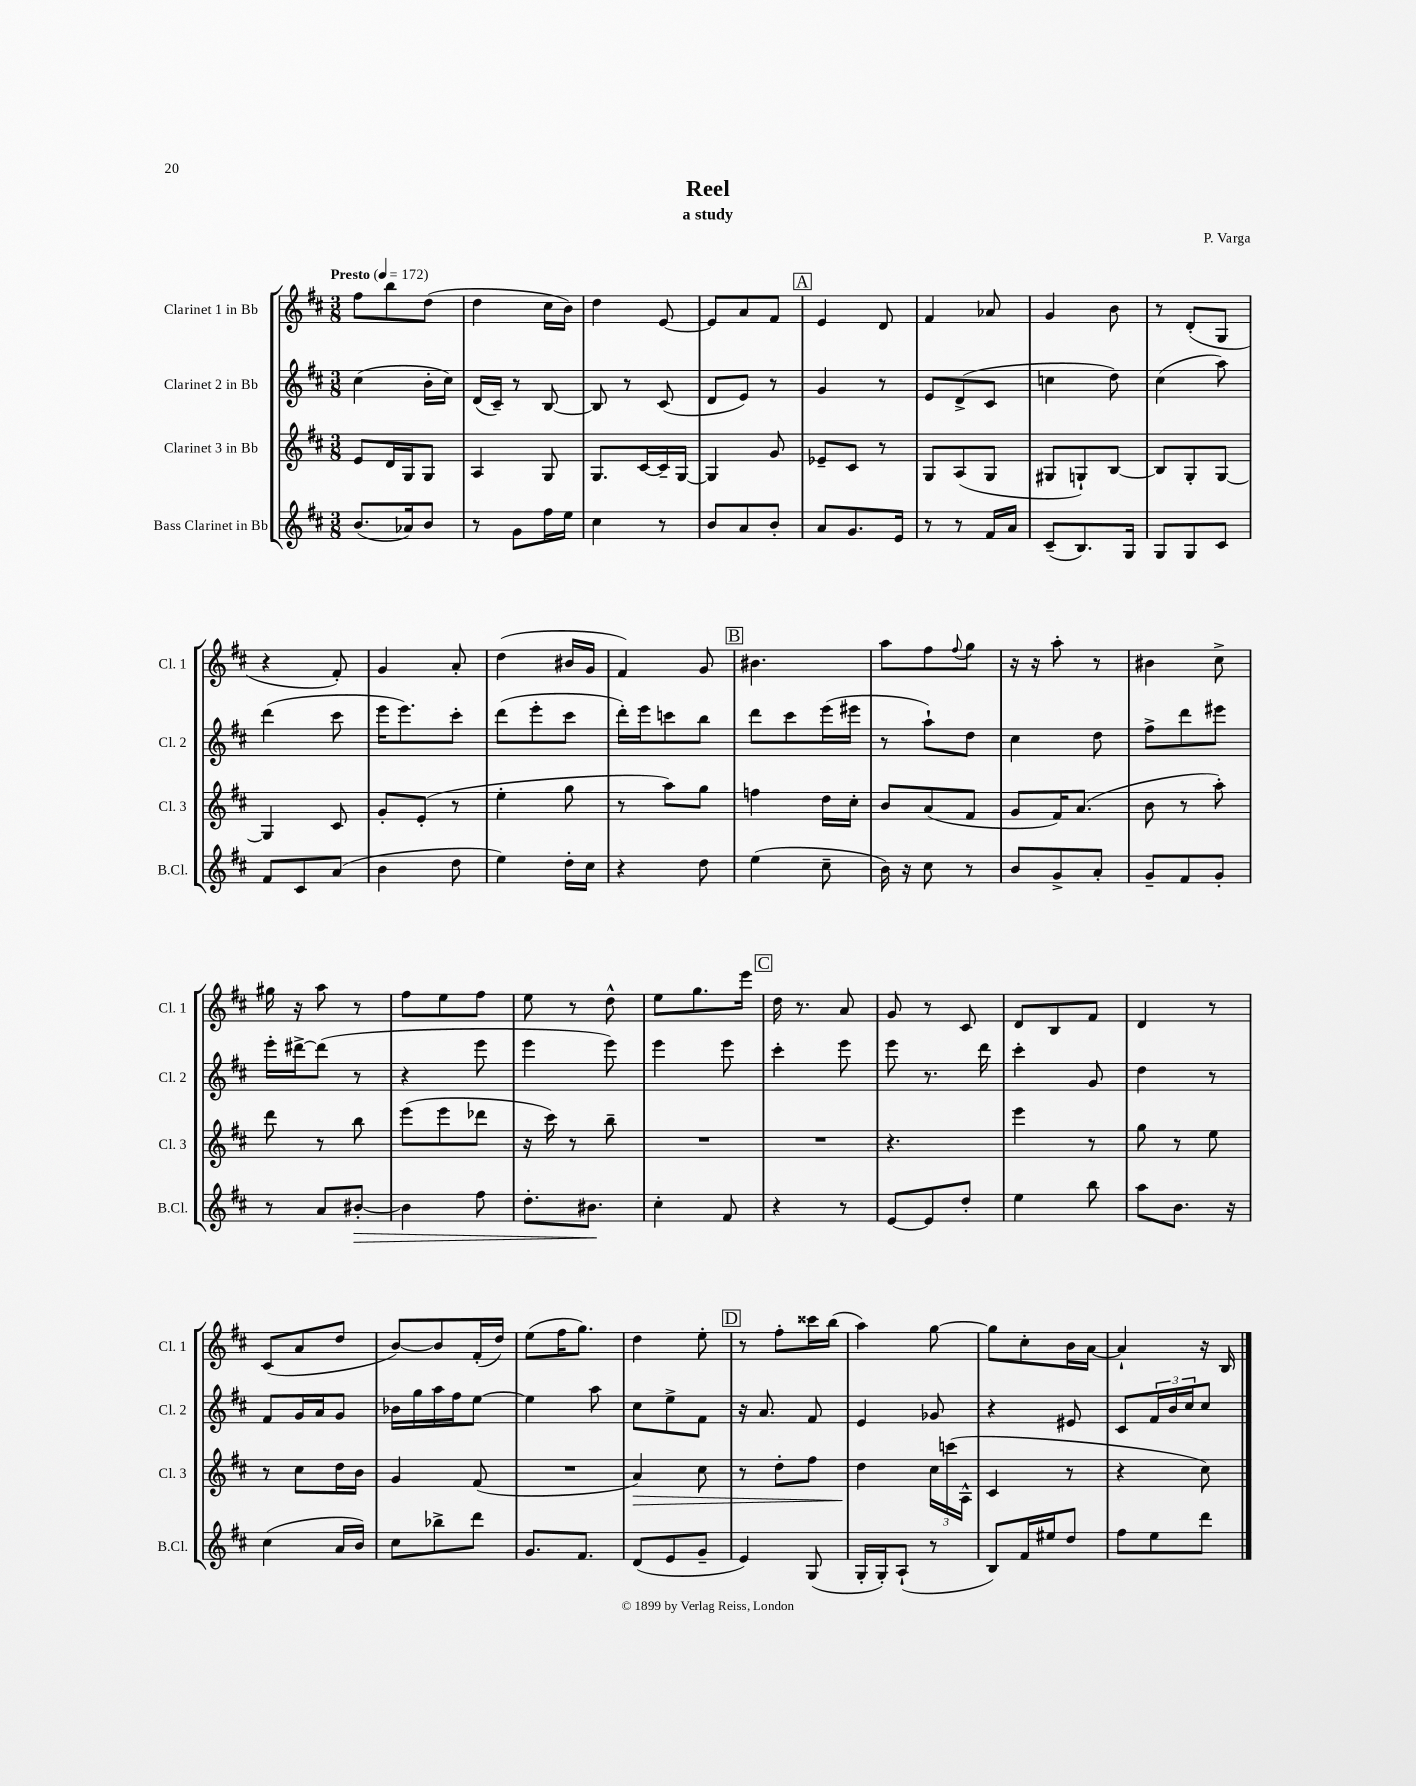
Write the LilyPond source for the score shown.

\header { title = "Reel" composer = "P. Varga" subtitle = "a study" }
<<
\new StaffGroup <<
\new Staff = "s0" \with { instrumentName = "Clarinet 1 in Bb" shortInstrumentName = "Cl. 1" } {
    \clef treble \key d \major \numericTimeSignature \time 3/8 \tempo "Presto" 4 = 172
    fis''8 b''8 d''8( |
    d''4 cis''16 b'16) |
    d''4 e'8~ |
    e'8 a'8 fis'8 |
    \mark \markup { \box "A" } e'4 d'8 |
    fis'4 aes'8 |
    g'4 b'8 |
    r8 d'8-.( g8 |
    r4 fis'8-.) |
    g'4 a'8-. |
    d''4( bis'16 g'16 |
    fis'4) g'8 |
    \mark \markup { \box "B" } bis'4. |
    a''8 fis''8 \appoggiatura { fis''8 } g''8 |
    r16 r16 a''8-. r8 |
    bis'4 cis''8-> |
    gis''16 r16 a''8 r8 |
    fis''8 e''8 fis''8 |
    e''8 r8 d''8-^ |
    e''8 g''8. e'''16 |
    \mark \markup { \box "C" } d''16 r8. a'8 |
    g'8 r8 cis'8 |
    d'8 b8 fis'8 |
    d'4 r8 |
    cis'8( a'8 d''8 |
    b'8~) b'8 fis'16-.( d''16) |
    e''8( fis''16 g''8.) |
    d''4 e''8-. |
    \mark \markup { \box "D" } r8 fis''8-. cisis'''16 b''16( |
    a''4) g''8~ |
    g''8 cis''8-. b'16 a'16~ |
    a'4-! r16 b16 \bar "|." |
}
\new Staff = "s1" \with { instrumentName = "Clarinet 2 in Bb" shortInstrumentName = "Cl. 2" } {
    \clef treble \key d \major \numericTimeSignature \time 3/8
    cis''4( b'16-. cis''16) |
    d'16( cis'16--) r8 b8~ |
    b8 r8 cis'8( |
    d'8 e'8) r8 |
    \mark \markup { \box "A" } g'4 r8 |
    e'8 d'8->( cis'8 |
    c''4 d''8) |
    cis''4( a''8) |
    d'''4( cis'''8 |
    e'''16 e'''8.) cis'''8-. |
    d'''8( e'''8-. cis'''8 |
    d'''16-.) e'''16 c'''8 b''8 |
    \mark \markup { \box "B" } d'''8 cis'''8 e'''16( eis'''16 |
    r8 a''8-!) d''8 |
    cis''4 d''8 |
    fis''8-> d'''8 eis'''8 |
    e'''16-. dis'''16~-> dis'''8( r8 |
    r4 e'''8 |
    e'''4 e'''8) |
    e'''4 e'''8 |
    \mark \markup { \box "C" } cis'''4-. e'''8 |
    e'''8 r8. d'''16 |
    cis'''4-. g'8 |
    d''4 r8 |
    fis'8 g'16 a'16 g'8 |
    bes'16 g''16 a''16 fis''16 e''8~ |
    e''4 a''8 |
    cis''8 e''8-> fis'8 |
    \mark \markup { \box "D" } r16 a'8. fis'8 |
    e'4 ges'8 |
    r4 eis'8 |
    cis'8 \tuplet 3/2 { fis'16 b'16 cis''16 } cis''8 \bar "|." |
}
\new Staff = "s2" \with { instrumentName = "Clarinet 3 in Bb" shortInstrumentName = "Cl. 3" } {
    \clef treble \key d \major \numericTimeSignature \time 3/8
    e'8 d'16 g16 g8 |
    a4 g8 |
    g8. cis'16~ cis'16-- g16~ |
    g4 g'8 |
    \mark \markup { \box "A" } ees'8-- cis'8 r8 |
    g8 a8( g8 |
    gis8 g8-!) b8~ |
    b8 g8-. g8~ |
    g4 cis'8 |
    g'8-. e'8-.( r8 |
    e''4-. g''8 |
    r8 a''8) g''8 |
    \mark \markup { \box "B" } f''4 d''16 cis''16-. |
    b'8 a'8( fis'8 |
    g'8 fis'16) a'8.( |
    b'8 r8 a''8-.) |
    d'''8 r8 b''8 |
    e'''8( e'''8 des'''8 |
    r16 cis'''16) r8 b''8-- |
    R4. |
    \mark \markup { \box "C" } R4. |
    r4. |
    e'''4 r8 |
    g''8 r8 e''8 |
    r8 cis''8 d''16 b'16 |
    g'4 fis'8( |
    R4. |
    a'4\>) cis''8 |
    \mark \markup { \box "D" } r8 d''8-. fis''8 |
    d''4\! \tuplet 3/2 { cis''16 c'''16( a16-^ } |
    cis'4 r8 |
    r4 cis''8) \bar "|." |
}
\new Staff = "s3" \with { instrumentName = "Bass Clarinet in Bb" shortInstrumentName = "B.Cl." } {
    \clef treble \key d \major \numericTimeSignature \time 3/8
    b'8.( aes'16) b'8 |
    r8 g'8 fis''16 e''16 |
    cis''4 r8 |
    b'8 a'8 b'8-. |
    \mark \markup { \box "A" } a'8 g'8. e'16 |
    r8 r8 fis'16 a'16 |
    cis'8--( b8.) g16 |
    g8 g8 cis'8 |
    fis'8 cis'8 a'8( |
    b'4 d''8 |
    e''4) d''16-. cis''16 |
    r4 d''8 |
    \mark \markup { \box "B" } e''4( cis''8-- |
    b'16) r16 cis''8 r8 |
    b'8 g'8-> a'8-. |
    g'8-- fis'8 g'8-. |
    r8 a'8 bis'8~-.\> |
    bis'4 fis''8 |
    d''8.-. bis'8.\! |
    cis''4-. fis'8 |
    \mark \markup { \box "C" } r4 r8 |
    e'8~ e'8 d''8-. |
    e''4 b''8 |
    a''8 b'8. r16 |
    cis''4( a'16 b'16) |
    cis''8 bes''8-> d'''8 |
    g'8. fis'8. |
    d'8( e'8 g'8-- |
    \mark \markup { \box "D" } e'4) g8( |
    g16-. g16-.) a8-!( r8 |
    b8) fis'16 eis''16 d''8 |
    fis''8 e''8 d'''8 \bar "|." |
}
>>
>>
\layout { \context { \Score \remove "Bar_number_engraver" } }
